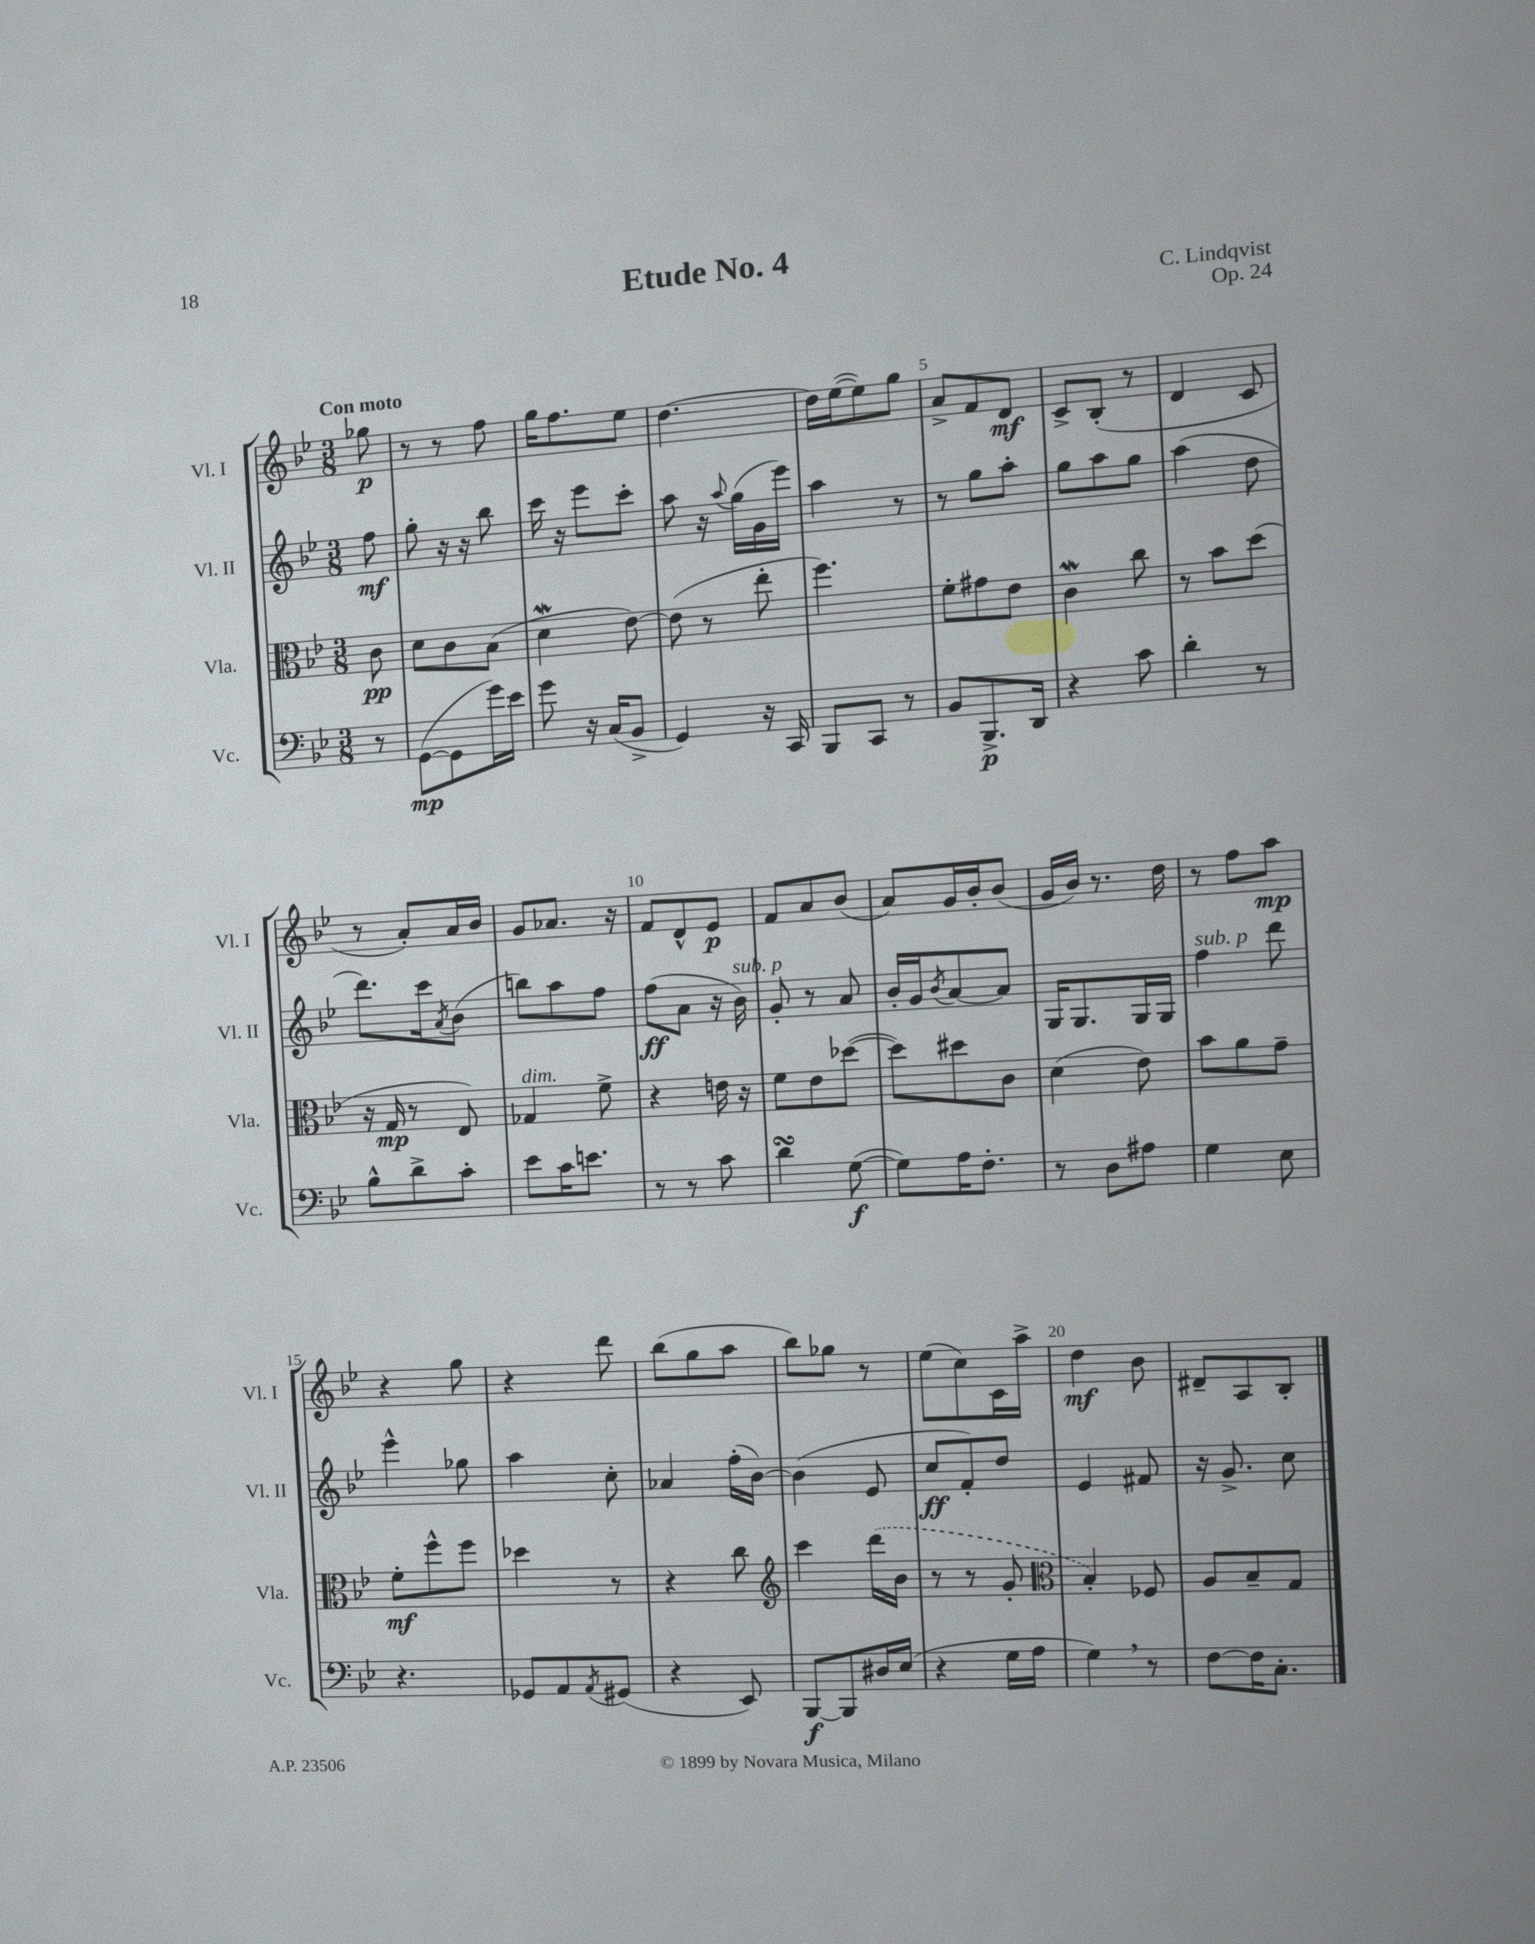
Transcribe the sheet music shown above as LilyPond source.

\header { title = "Etude No. 4" composer = "C. Lindqvist" opus = "Op. 24" }
<<
\new StaffGroup <<
\new Staff = "s0" \with { instrumentName = "Vl. I" shortInstrumentName = "Vl. I" } {
    \clef treble \key bes \major \numericTimeSignature \time 3/8 \partial 8 \tempo "Con moto"
    ges''8\p |
    r8 r8 f''8 |
    g''16 f''8. ees''8 |
    d''4.~ |
    d''16 ees''16~( ees''8) g''8 |
    a'8-> f'8 d'8\mf |
    c'8-> bes8-.( r8 |
    d'4 c'8 |
    r8 a'8-.) a'16 bes'16 |
    g'8 aes'8. r16 |
    f'8 d'8-^ ees'8\p |
    f'8 a'8 bes'8( |
    a'8) g'16 bes'16-. bes'8( |
    g'16 bes'16) r8. d''16 |
    r8 f''8 a''8\mp |
    r4 g''8 |
    r4 d'''8 |
    bes''8( g''8 a''8 |
    bes''8) ges''8 r8 |
    ees''8( c''8) c'16 a''16-> |
    d''4\mf bes'8 |
    dis'8-- a8 bes8-. \bar "|." |
}
\new Staff = "s1" \with { instrumentName = "Vl. II" shortInstrumentName = "Vl. II" } {
    \clef treble \key bes \major \numericTimeSignature \time 3/8 \partial 8
    f''8\mf |
    g''8-. r16 r16 bes''8 |
    c'''16 r16 ees'''8 c'''8-. |
    a''8 r16 \appoggiatura { a''8 } g''16( g'16 ees'''16) |
    a''4 r8 |
    r8 g''8 a''8-. |
    g''8 a''8 g''8 |
    a''4( d''8 |
    d'''8.) c'''16 \acciaccatura { a'8 } bes'8( |
    b''8) a''8 f''8 |
    f''8\ff( a'8 r16 bes'16^\markup { \italic "sub. p" }) |
    g'8-. r8 a'8 |
    bes'16-. g'16 \acciaccatura { bes'8 } a'8~ a'8 |
    g16 g8. g16 g16 |
    f''4^\markup { \italic "sub. p" } d'''8 |
    ees'''4-^ ges''8 |
    a''4 c''8-. |
    aes'4 f''16-.( bes'16~) |
    bes'4( ees'8 |
    c''8\ff f'8-.) d''8 |
    ees'4 fis'8 |
    r16 g'8.-> c''8 \bar "|." |
}
\new Staff = "s2" \with { instrumentName = "Vla." shortInstrumentName = "Vla." } {
    \clef alto \key bes \major \numericTimeSignature \time 3/8 \partial 8
    c'8\pp |
    d'8 c'8 bes8( |
    d'4\mordent ees'8~) |
    ees'8( r8 ees''8-. |
    f''4.) |
    f'8-. gis'8 ees'8 |
    c'4\mordent c''8 |
    r8 bes'8 d''8( |
    r16 g16\mp r8 ees8) |
    ges4^\markup { \italic "dim." } f'8-> |
    r4 e'16 r16 |
    f'8 ees'8 des''8~( |
    des''8) dis''8 c'8 |
    d'4( ees'8) |
    bes'8 a'8 g'8-- |
    f'8-.\mf f''8-^ f''8 |
    des''4 r8 |
    r4 c''8 |
    \clef treble c'''4 \once \slurDashed d'''16( bes'16 |
    r8 r8 g'8-. |
    \clef alto bes4-.) fes8 |
    a8 bes8-- g8 \bar "|." |
}
\new Staff = "s3" \with { instrumentName = "Vc." shortInstrumentName = "Vc." } {
    \clef bass \key bes \major \numericTimeSignature \time 3/8 \partial 8
    r8 |
    g,8~\mp( g,8 g'16) ees'16 |
    g'8 r16 c16( bes,8-> |
    g,4) r16 c,16 |
    bes,,8 c,8 r8 |
    bes,8 bes,,8.->\p d,16 |
    r4 c'8 |
    d'4-. r8 |
    bes8-^ d'8-> c'8-. |
    ees'8 c'16 e'8. |
    r8 r8 c'8 |
    d'4\turn g8~\f( |
    g8) a16 f8.-. |
    r8 d8 ais8 |
    g4 ees8 |
    r4. |
    ges,8 a,8 \acciaccatura { a,8 } gis,8( |
    r4 ees,8) |
    bes,,8~\f bes,,8 dis16 ees16( |
    r4 g16 a16 |
    g4) \breathe r8 |
    f8~ f16 c8.-. \bar "|." |
}
>>
>>
\layout { \context { \Score \override BarNumber.break-visibility = ##(#f #t #t) barNumberVisibility = #(every-nth-bar-number-visible 5) } }
